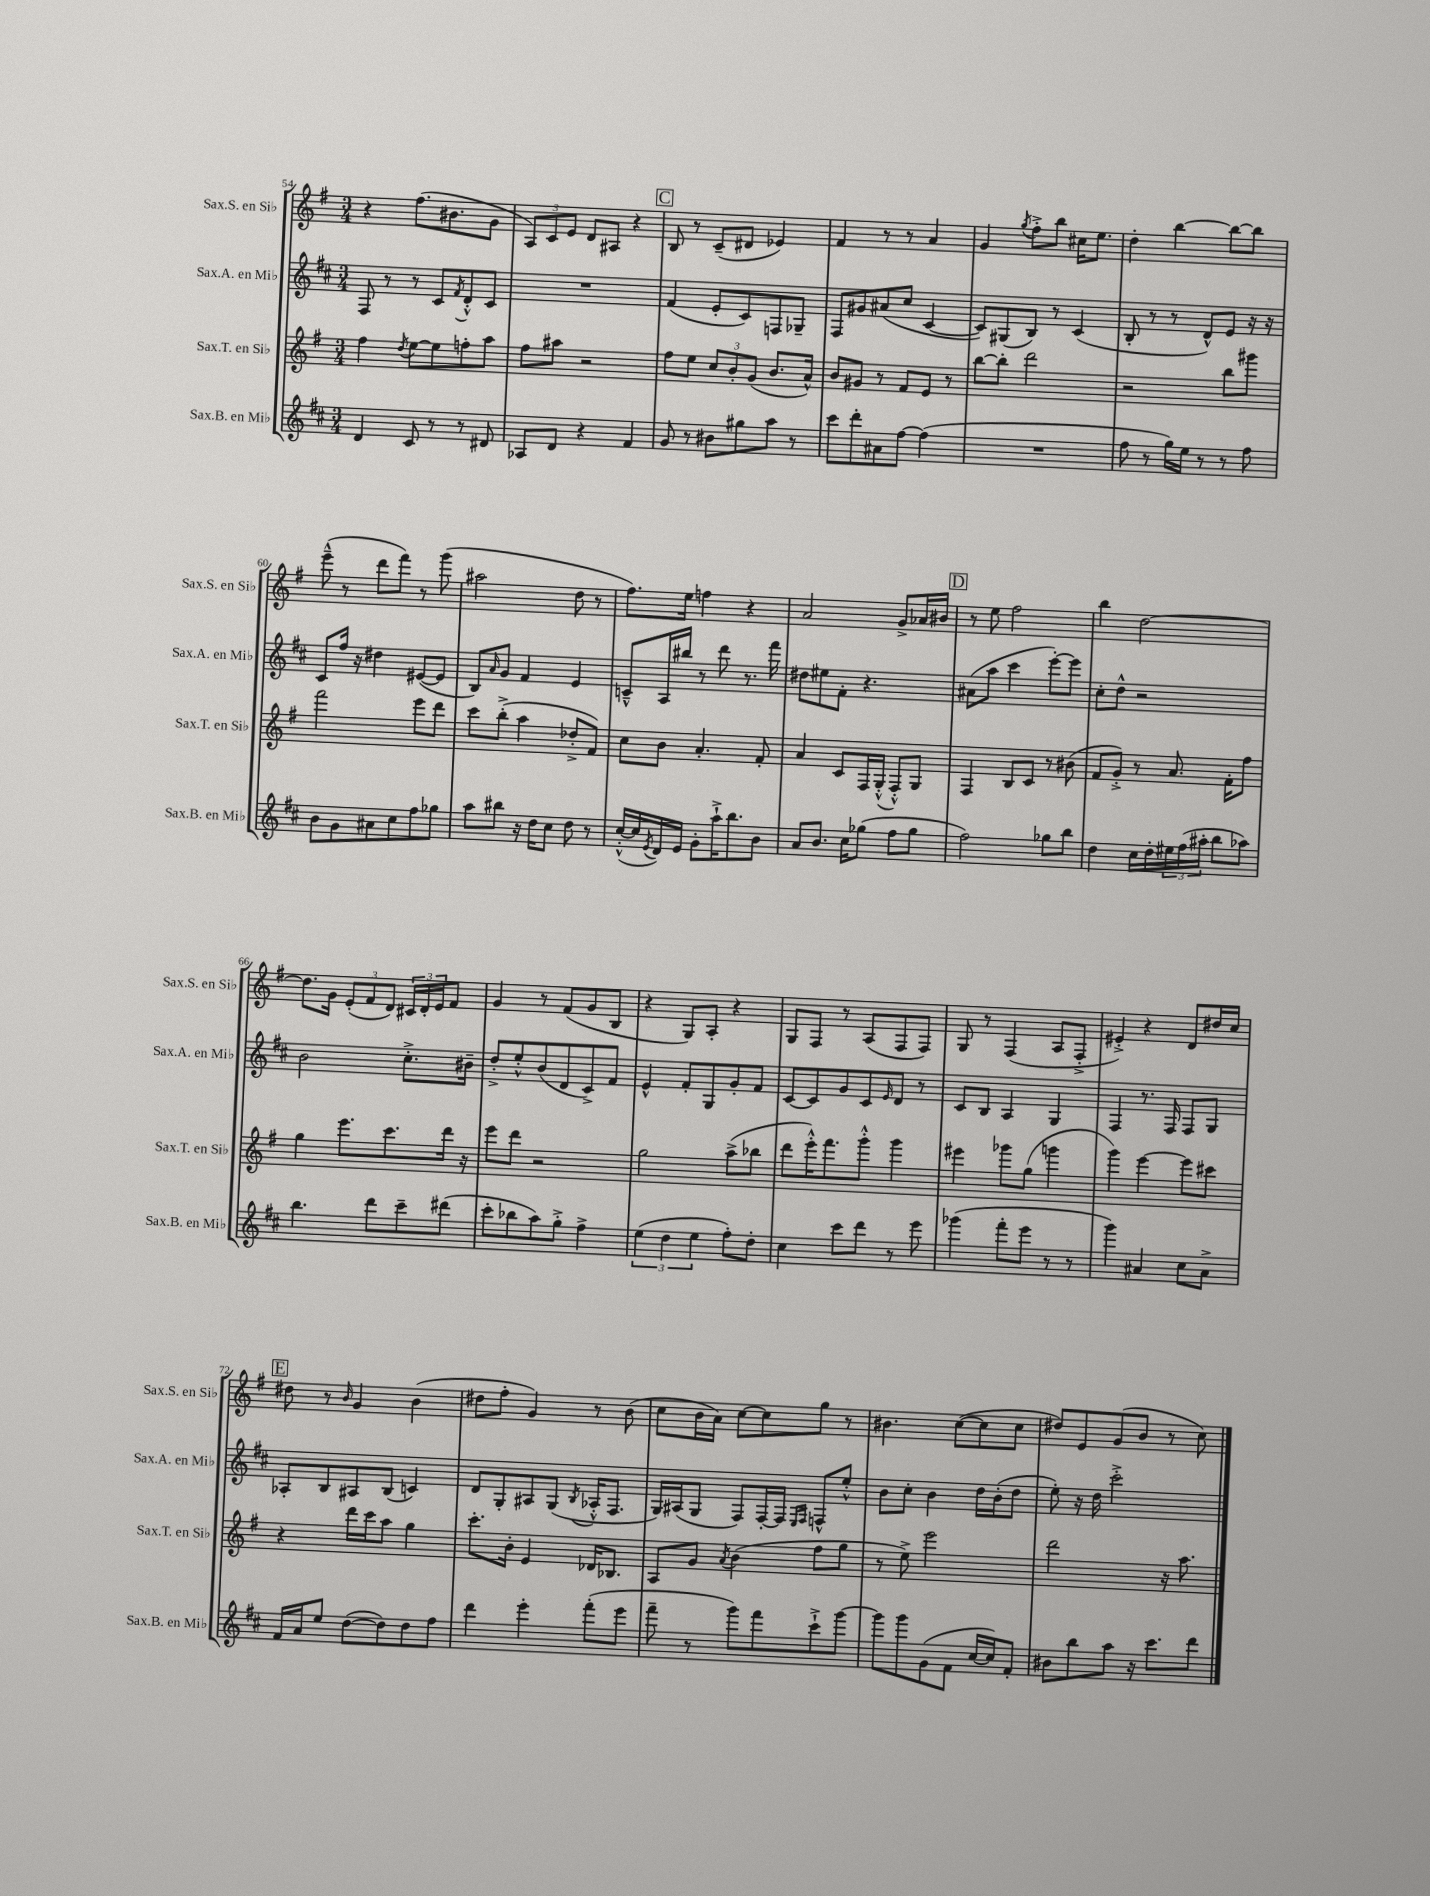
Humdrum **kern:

**kern	**kern	**kern	**kern
*staff4	*staff3	*staff2	*staff1
*clefG2	*clefG2	*clefG2	*clefG2
*k[f#c#]	*k[f#]	*k[f#c#]	*k[f#]
*M3/4	*M3/4	*M3/4	*M3/4
4d	4ff#	8F#	4r
.	.	8r	.
.	8qdd	.	.
8c#	[8ee	8r	(8.ff#
8r	8ee]	8c#	.
.	.	.	8.b#
.	.	8qf#	.
8r	8ff'	8d'^^	.
8d#	8aa	8c#	8g
=	=	=	=
8A-	8ff#	2.r	12A)
.	.	.	12c
8d	8aa#	.	.
.	.	.	12e
4r	2r	.	8d
.	.	.	8A#
4f#	.	.	4r
=	=	=	=
8g	8ff#	(4f#	8B
8r	8ee	.	8r
8b#	12cc	8e'	(8c~
.	12b'	.	.
8gg#	.	8c#)	8d#
.	(12g	.	.
8aa	8.b	8F	4e-)
8r	.	8G-~	.
.	16a^^)	.	.
=	=	=	=
8ccc#	8b	8F#	4f#
8ddd'	8g#	8g#	.
8a#	8r	(8a#	8r
[8ff#	8f#	8cc#	8r
(4ff#]	8e	[4c#	4a
.	8r	.	.
=	=	=	=
2.r	[8bb	8c#])	4g
.	8bb']	(8G#	.
.	.	.	8qgg
.	2ddd	8B)	8ff#'^
.	.	8r	8bb
.	.	(4c#	16cc#
.	.	.	8.ee
=	=	=	=
8ff#	2r	8B'	4dd'
8r	.	8r	.
16gg)	.	8r	[4bb
16ee	.	.	.
8r	.	8d^^)	.
8r	8bb	8e	8bb_
8ff#	8ggg#	16r	8bb]
.	.	16r	.
=	=	=	=
8b	2fff#	8c#	(8eee~^^
8g	.	16ff#	8r
.	.	16r	.
8a#	.	4dd#	8ddd
8cc#	.	.	8fff#)
8ff#	8eee	([8e#	8r
8gg-	8ddd	8e#]	(8ggg
=	=	=	=
8aa	8ccc	8B)	2aa#
.	.	16qqa	.
8bb#	(8bb'^	8g	.
16r	4aa	4f#	.
16dd	.	.	.
8cc#	.	.	.
8dd	8dd-'^	4e	8dd
8r	8f#)	.	8r
=	=	=	=
([16cc#'^^	8cc	8c~^^	8.ff#)
16cc#]	.	.	.
8qe	.	.	.
16d)	8b	16A	.
16e	.	16bb#	16ee
8g'	4.a'	8r	4ff
16aa`^	.	8ddd	.
8.bb	.	.	.
.	.	8.r	4r
8b	8f#'	.	.
.	.	16fff#	.
=	=	=	=
8a	4a	8dd#	2a
8.b	.	8ee#	.
.	8c	8f#'	.
16cc#	.	.	.
(8gg-	16F#	4.r	.
.	(16G'^^	.	.
8ff#	8F#'^^)	.	8g^
8gg-	8G	.	16a-
.	.	.	16b#
=	=	=	=
2ff#)	4F#	(8a#	8r
.	.	8aa	8ee
.	8B	4ccc#	2ff#
.	8c	.	.
8gg-	8r	[8eee')	.
8bb	(8b#	8eee]	.
=	=	=	=
4dd	8f#	8cc#'	4bb
.	8g'^)	8dd^^	.
16cc#	8r	2r	[2dd
16dd'	.	.	.
24ee#	8.a	.	.
(24ff#	.	.	.
24aa#'	.	.	.
8bb	.	.	.
.	16f#'	.	.
8aa-)	8ff#	.	.
=	=	=	=
4.bb	4gg	2b	8.dd]
.	.	.	16g
.	8.eee	.	(12e'
.	.	.	12f#
8ddd	.	.	.
.	.	.	12d)
.	8.ccc	.	.
8ccc#~	.	8.cc#'^	24c#
.	.	.	24d'
.	.	.	24e
(8ddd#	16ddd	.	8f#
.	16r	16b#~	.
=	=	=	=
8ccc#'	8eee	8dd'^	4g
8bb-	8ddd	8ee'^^	.
8aa)	2r	(8b	8r
8gg'^	.	8d	(8f#
4ff#^	.	8c#^)	8g
.	.	8f#	8B
=	=	=	=
(6ee	2gg	4e^^	4r
6dd	.	.	.
.	.	8f#'	8G)
6ee	.	.	.
.	.	8G	8A'
8ff#')	(8aa^	8g'	4r
8dd'	8bb-	8f#	.
=	=	=	=
4cc#	8ddd	[8c#	8G
.	16eee'^^)	8c#]	8F#
.	8.fff#	.	.
8ccc#	.	8g	8r
8ddd	8ggg'^^	8c#	(8A
.	.	16qqe	.
8r	4ggg	8d	8F#
8eee	.	8r	8F#)
=	=	=	=
(4ggg-	4eee#	8c#	8G
.	.	8B	8r
8fff#'	8ggg-	4A	(4F#
8eee	(8gg	.	.
8r	4ggg	4G	8A
8r	.	.	8F#'^
=	=	=	=
4ggg)	4ggg)	4F#	4e#'^)
4a#	[4eee	8.r	4r
.	.	16F#	.
8cc#	8eee]	8F#	8d
8a#^	8ccc#	8G	16dd#
.	.	.	16cc
=	=	=	=
16f#	4r	8A-'	8dd#
16a	.	.	.
8ee	.	8B	8r
.	.	.	16qqb
([8dd	16ddd	8A#	4g
.	16ccc	.	.
8dd])	8aa	(8B	.
8dd	4gg	4c)	(4b
8ff#	.	.	.
=	=	=	=
4ddd	8.ccc'	8d	8dd#
.	.	8G'	8ff#'
.	16b'	.	.
4eee'	4e	8A#	4g)
.	.	(8G	.
.	.	8qB	.
(8fff#'	16d-	16A-'^^	8r
.	8.B-	8.F#	.
8eee	.	.	(8b
=	=	=	=
8fff#~	8A	16G)	8cc
.	.	(16A#	.
8r	8g	8G	16b
.	.	.	16a)
.	8qa	.	.
8ggg)	(4b	8F#)	[8cc
8fff#	.	[16F#'	8cc]
.	.	16F#]	.
.	.	16qqE	.
.	.	16qqF#	.
8ccc#`^	8ff#	8F^^	8gg
[8ggg	8gg	8ee'^^	8r
=	=	=	=
8ggg]	8r	8b	4.b#
8ggg	8ee^)	8cc#'	.
(8g	2eee	4b	.
8f#	.	.	([8cc
[16cc#	.	16dd	8cc]
16cc#])	.	(16b'	.
8f#'	.	8dd	8cc
=	=	=	=
8b#	2ddd	8ee')	8dd#)
8bb	.	16r	8e
.	.	16dd	.
8aa	.	2ccc#'^	(8g
16r	.	.	8b
8.ccc#	.	.	.
.	16r	.	8r
.	8.aa	.	.
8ddd	.	.	8cc)
==	==	==	==
*-	*-	*-	*-
